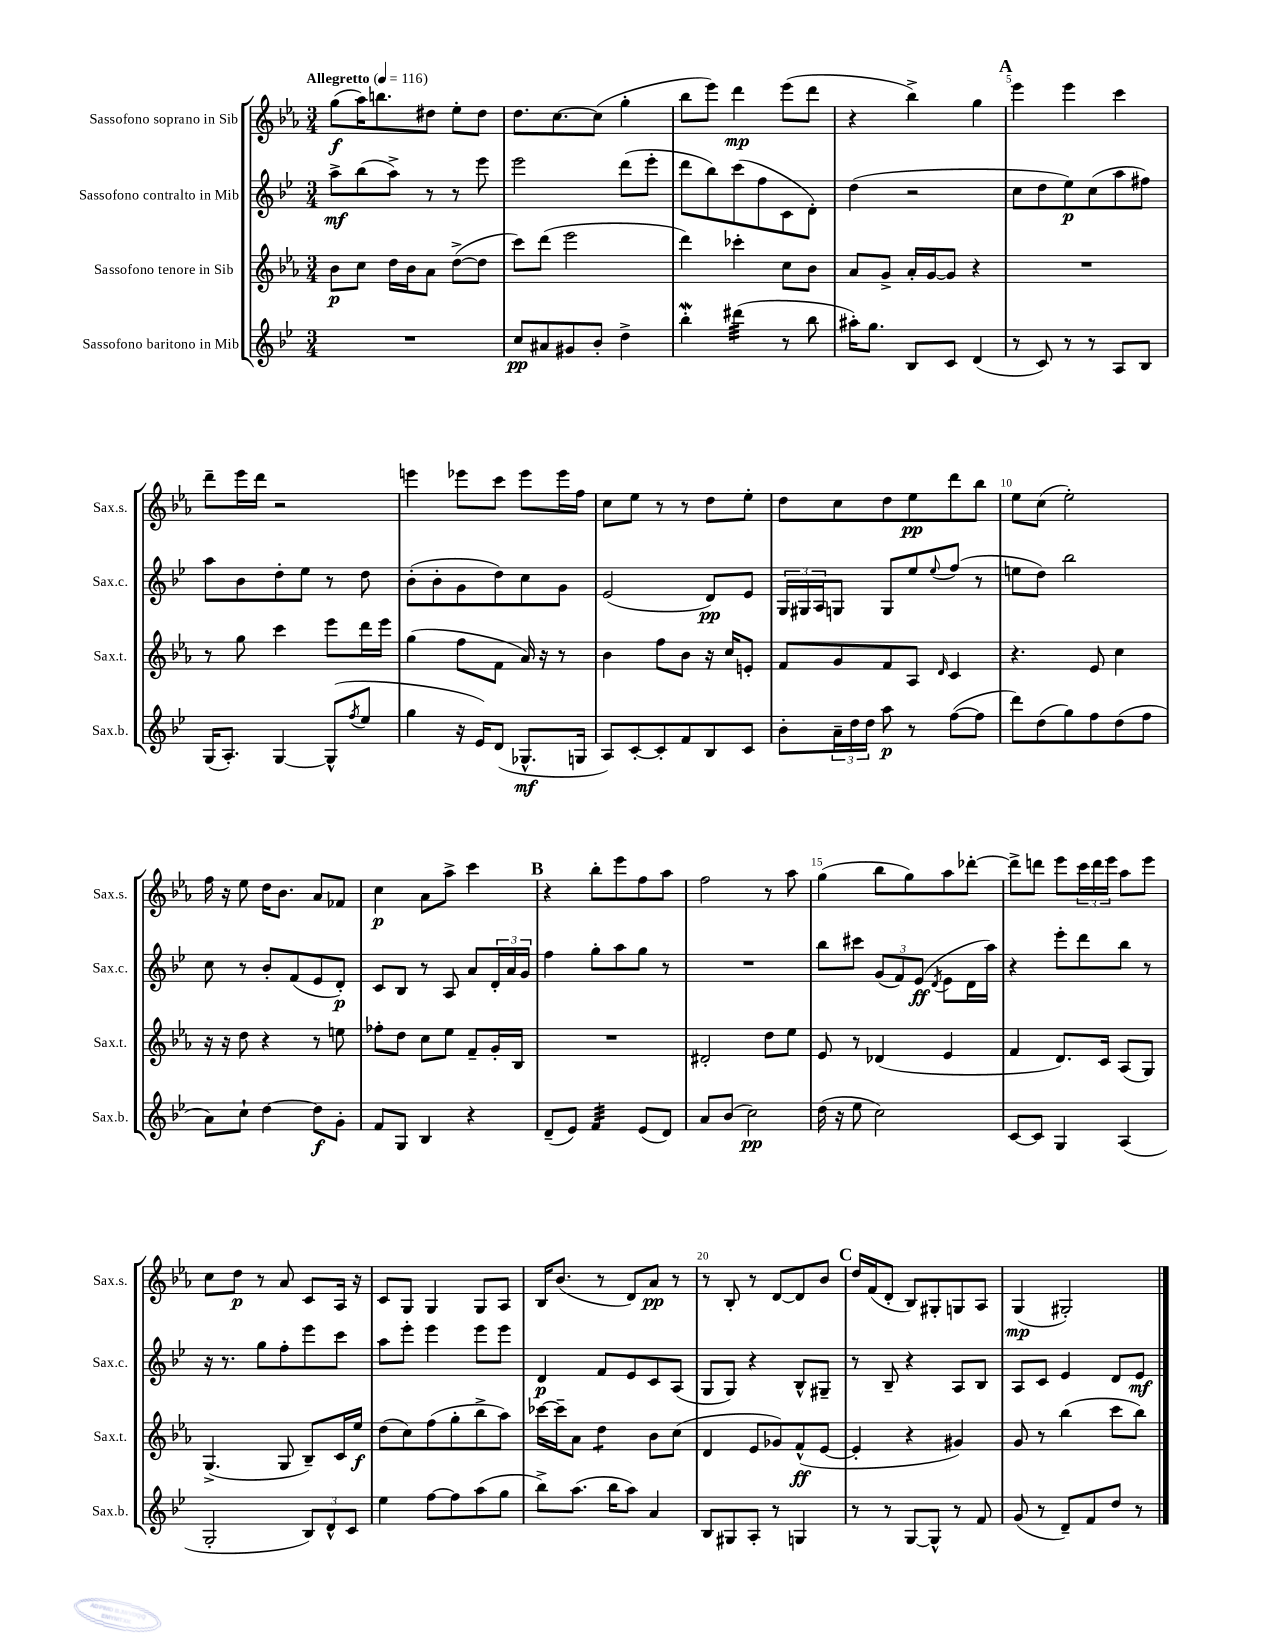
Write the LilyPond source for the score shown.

<<
\new StaffGroup <<
\new Staff = "s0" \with { instrumentName = "Sassofono soprano in Sib" shortInstrumentName = "Sax.s." } {
    \clef treble \key ees \major \numericTimeSignature \time 3/4 \tempo "Allegretto" 4 = 116
    g''8\f( aes''16) b''8. dis''8 ees''8-. dis''8 |
    d''8. c''8.~ c''8( g''4-. |
    bes''8 ees'''8) d'''4\mp ees'''8( d'''8 |
    r4 bes''4->) g''4 |
    \mark \markup { \bold "A" } ees'''4 ees'''4 c'''4 |
    d'''8-- ees'''16 d'''16 r2 |
    e'''4 ees'''8 c'''8 ees'''8 ees'''16 f''16 |
    c''8 ees''8 r8 r8 d''8 ees''8-. |
    d''8 c''8 d''8 ees''8\pp d'''8 bes''8 |
    ees''8 c''8( ees''2-.) |
    f''16 r16 ees''8 d''16 bes'8. aes'8 fes'8 |
    c''4\p aes'8 aes''8-> c'''4 |
    \mark \markup { \bold "B" } r4 bes''8-. ees'''8 f''8 aes''8 |
    f''2 r8 aes''8 |
    g''4( bes''8 g''8) aes''8 des'''8~-. |
    des'''8-> d'''8 ees'''8 \tuplet 3/2 { c'''16 d'''16 ees'''16 } aes''8 ees'''8 |
    c''8 d''8\p r8 aes'8 c'8 aes16 r16 |
    c'8 g8 g4 g8 aes8 |
    bes16 bes'8.( r8 d'8) aes'8\pp r8 |
    r8 bes8-. r8 d'8~ d'8 bes'8 |
    \mark \markup { \bold "C" } d''16 f'16( d'8-. bes8) gis8-. g8 aes8 |
    g4\mp( gis2-.) \bar "|." |
}
\new Staff = "s1" \with { instrumentName = "Sassofono contralto in Mib" shortInstrumentName = "Sax.c." } {
    \clef treble \key bes \major \numericTimeSignature \time 3/4
    a''8->\mf bes''8( a''8->) r8 r8 ees'''8 |
    ees'''2 d'''8( ees'''8-. |
    d'''8 bes''8) c'''8( f''8 c'8 d'8-.) |
    d''4( r2 |
    \mark \markup { \bold "A" } c''8 d''8 ees''8\p) c''8( a''8 fis''8) |
    a''8 bes'8 d''8-. ees''8 r8 d''8 |
    bes'8-.( bes'8-. g'8 d''8) c''8 g'8 |
    ees'2( d'8\pp) ees'8 |
    \tuplet 3/2 { g16 gis16 a16 } g8 g8 ees''8 \appoggiatura { ees''8 } f''8( r8 |
    e''8 d''8) bes''2 |
    c''8 r8 bes'8-. f'8( ees'8 d'8-.\p) |
    c'8 bes8 r8 a8 a'8 \tuplet 3/2 { d'16-. a'16 g'16 } |
    \mark \markup { \bold "B" } f''4 g''8-. a''8 g''8 r8 |
    R2. |
    bes''8 cis'''8 \tuplet 3/2 { g'8( f'8) ees'8\ff( } \acciaccatura { d'8 } ees'8 d'16 a''16) |
    r4 ees'''8-. d'''8 bes''8 r8 |
    r16 r8. g''8 f''8-. ees'''8 c'''8 |
    a''8 ees'''8-. ees'''4 ees'''8 ees'''8 |
    d'4\p f'8 ees'8 c'8 a8( |
    g8 g8) r4 bes8-^ gis8-- |
    \mark \markup { \bold "C" } r8 bes8-- r4 a8 bes8 |
    a8 c'8 ees'4 d'8 ees'8\mf \bar "|." |
}
\new Staff = "s2" \with { instrumentName = "Sassofono tenore in Sib" shortInstrumentName = "Sax.t." } {
    \clef treble \key ees \major \numericTimeSignature \time 3/4
    bes'8\p c''8 d''16 bes'16 aes'8 d''8~->( d''8 |
    c'''8) d'''8( ees'''2 |
    d'''4) ces'''4-. c''8 bes'8 |
    aes'8 g'8-> aes'16-. g'16~ g'8 r4 |
    \mark \markup { \bold "A" } R2. |
    r8 g''8 c'''4 ees'''8 d'''16 ees'''16 |
    g''4( f''8 f'8 aes'16) r16 r8 |
    bes'4 f''8 bes'8 r16 c''16 e'8-. |
    f'8 g'8 f'8 aes8 \grace { d'16 } c'4 |
    r4. ees'8 c''4 |
    r16 r16 d''8 r4 r8 e''8 |
    fes''8-. d''8 c''8 ees''8 f'8-- g'16-. bes16 |
    \mark \markup { \bold "B" } R2. |
    dis'2-. d''8 ees''8 |
    ees'8 r8 des'4( ees'4 |
    f'4 d'8.) c'16 aes8( g8) |
    g4.->( g8 bes8--) c'16 ees''16\f |
    d''8( c''8) f''8( g''8-. bes''8-> aes''8) |
    ces'''16~ ces'''16-- aes'8 d''4:8 bes'8 c''8( |
    d'4 ees'8 ges'8) f'8-^\ff( ees'8~ |
    \mark \markup { \bold "C" } ees'4-. r4 gis'4) |
    g'8 r8 bes''4( c'''8 bes''8) \bar "|." |
}
\new Staff = "s3" \with { instrumentName = "Sassofono baritono in Mib" shortInstrumentName = "Sax.b." } {
    \clef treble \key bes \major \numericTimeSignature \time 3/4
    R2. |
    c''8\pp ais'8 gis'8 bes'8-. d''4-> |
    bes''4-.\mordent dis'''4:32( r8 bes''8 |
    ais''16-.) g''8. bes8 c'8 d'4( |
    \mark \markup { \bold "A" } r8 c'8) r8 r8 a8 bes8 |
    g16( a8.-.) g4~ g8-^( \acciaccatura { f''8 } ees''8 |
    g''4 r16 ees'16) d'8( ges8.-^\mf g16 |
    a8) c'8~-. c'8-. f'8 bes8 c'8 |
    bes'8-. \tuplet 3/2 { a'16-- d''16 d''16 } a''8\p r8 f''8~( f''8 |
    d'''8) d''8( g''8) f''8 d''8( f''8 |
    a'8) c''8-! d''4~ d''8\f g'8-. |
    f'8 g8 bes4 r4 |
    \mark \markup { \bold "B" } d'8--( ees'8) f'4:32 ees'8( d'8) |
    a'8 bes'8( c''2\pp) |
    d''16( r16 ees''8 c''2) |
    c'8~ c'8 g4 a4( |
    g2-. \tuplet 3/2 { bes8) d'8-^ c'8 } |
    ees''4 f''8~ f''8 a''8( g''8 |
    bes''8->) a''8.( bes''16 a''8) a'4 |
    bes8 gis8 a8-. r8 g4 |
    \mark \markup { \bold "C" } r8 r8 g8~ g8-^ r8 f'8 |
    g'8( r8 d'8--) f'8 d''8 r8 \bar "|." |
}
>>
>>
\layout { \context { \Score \override BarNumber.break-visibility = ##(#f #t #t) barNumberVisibility = #(every-nth-bar-number-visible 5) } }
